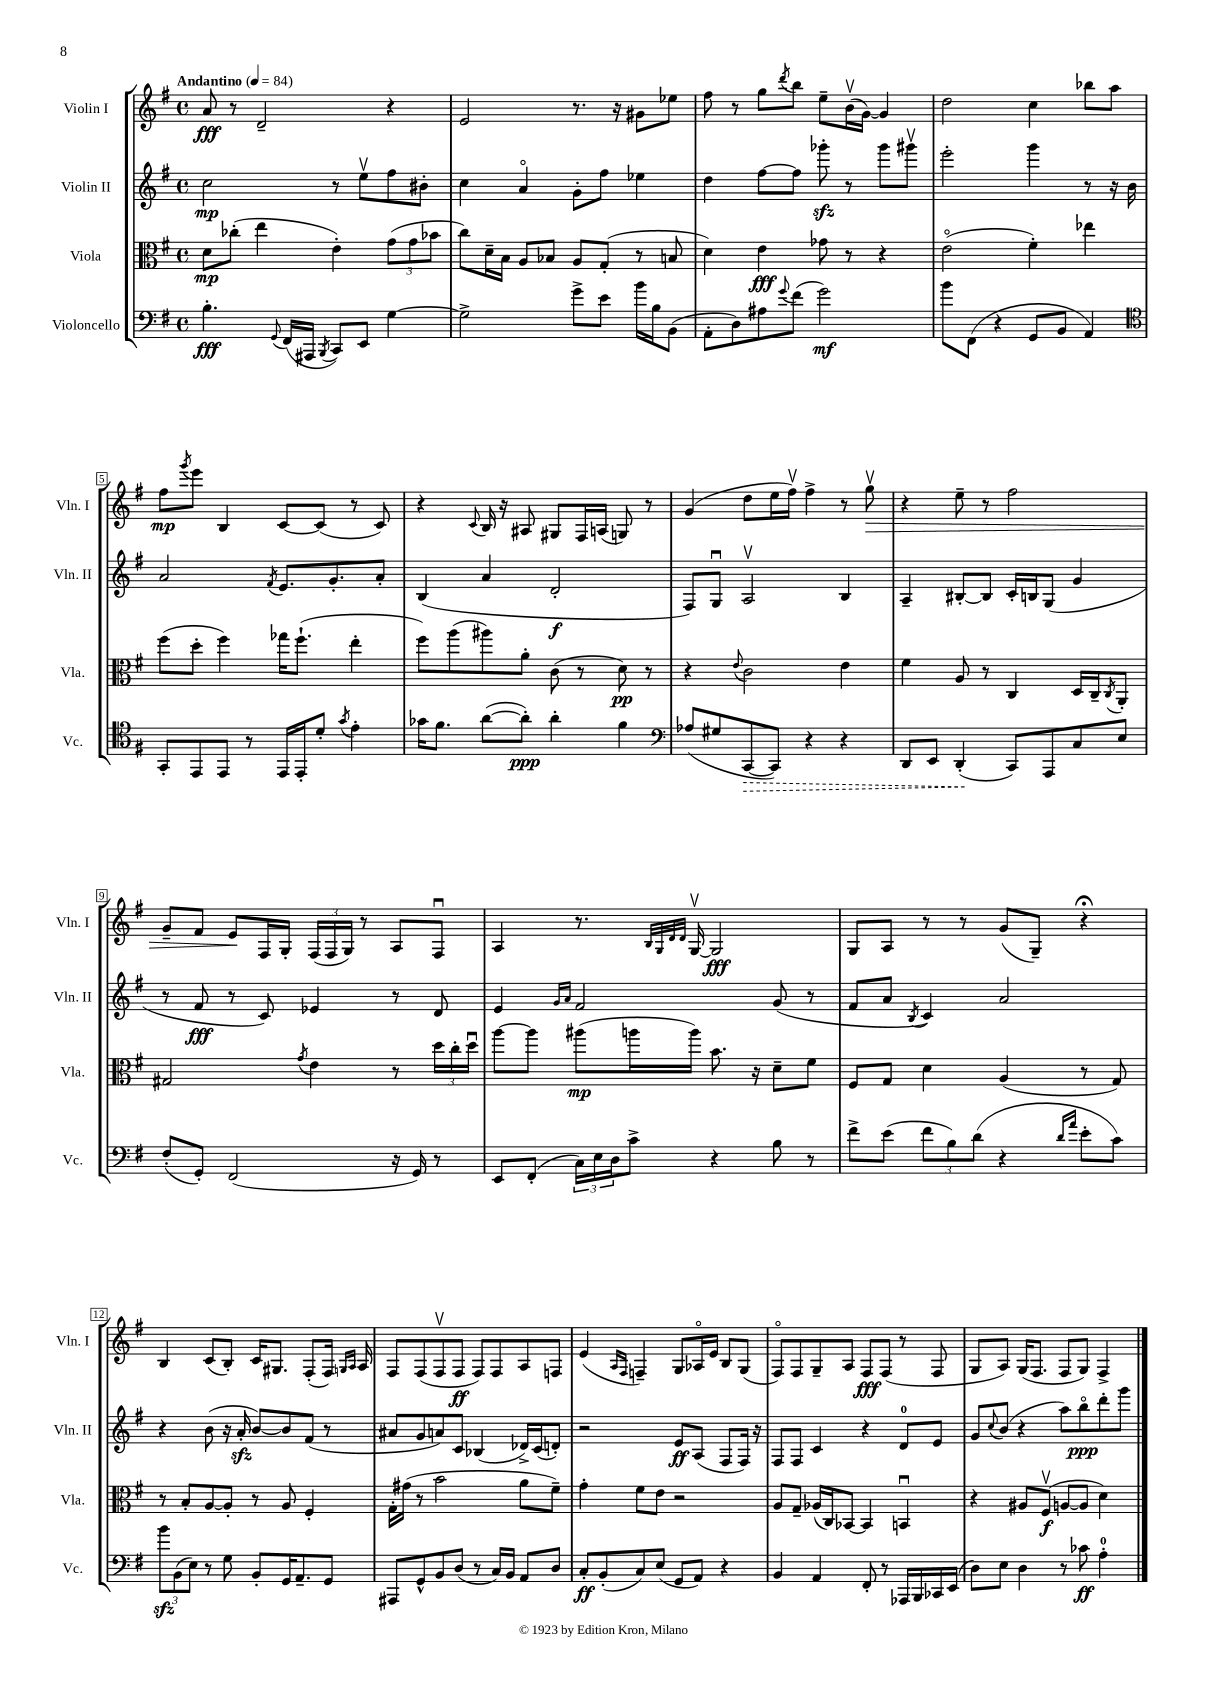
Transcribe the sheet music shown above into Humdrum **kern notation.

**kern	**kern	**kern	**kern
*staff4	*staff3	*staff2	*staff1
*clefF4	*clefC3	*clefG2	*clefG2
*k[f#]	*k[f#]	*k[f#]	*k[f#]
*M4/4	*M4/4	*M4/4	*M4/4
*met(c)	*met(c)	*met(c)	*met(c)
*MM84	*MM84	*MM84	*MM84
4.B'	8d	2cc	8a
.	(8cc-'	.	8r
.	4ee	.	2d~
8qqGG	.	.	.
(16FF#	.	.	.
16AAA#	.	.	.
8qBBB	.	.	.
8CC)	4e')	8r	.
8EE	.	8eev	.
[4G	(12g	8ff#	4r
.	12g	.	.
.	.	8b#'	.
.	12b-	.	.
=	=	=	=
2G^]	8cc)	4cc	2e
.	16d~	.	.
.	16B	.	.
.	8A	4ao	.
.	8B-	.	.
8g^	8A	8g'	8.r
8e	(8G'	8ff#	.
.	.	.	16r
16b	8r	4ee-	8g#
16B	.	.	.
(8BB	8B	.	8ee-
=	=	=	=
8AA'	4d)	4dd	8ff#
8D)	.	.	8r
8A#	4e	[8ff#	8gg
8qqg	.	.	8qddd
(8f#	.	8ff#]	8bb
2g)	8g-	8ggg-'	8ee~
.	8r	8r	(16bv
.	.	.	[16g)
.	4r	8ggg-	4g]
.	.	8ggg#v	.
=	=	=	=
8b	(2eo	2eee'	2dd
(8FF#	.	.	.
4r	.	.	.
8GG	4f#')	4ggg	4cc
8BB	.	.	.
4AA)	4ee-	8r	8bb-
.	.	16r	8aa
.	.	16b	.
=	=	=	=
*clefC4	*	*	*
8GG'	(8ff#	2a	8ff#
.	.	.	8qggg
8EE	8dd'	.	8eee
8EE	4ff#)	.	4B
8r	.	.	.
.	.	8qf#	.
16EE	16gg-	8.e	[8c
16EE'	(8.ff#`	.	.
8d'	.	.	(8c]
.	.	8.g'	.
8qg	.	.	.
4e'	4ee'	.	8r
.	.	8a'	8c)
=	=	=	=
16g-	8ff#)	(4B	4r
8.f#	.	.	.
.	(8aa	.	.
.	.	.	8qqc
([8a	8aa#)	4a	16B
.	.	.	16r
8a'])	8a'	.	8A#
4a'	(8c	2d'	8G#
.	8r	.	16F#
.	.	.	(16A
4f#	8d)	.	8G)
.	8r	.	8r
=	=	=	=
*clefF4	*	*	*
(8A-	4r	8F#)	(4g
8G#	.	8Gu	.
.	8qqe	.	.
[8CC	2c	2Av	8dd
8CC])	.	.	16ee
.	.	.	16ff#v)
4r	.	.	4ff#^
4r	4e	4B	8r
.	.	.	8ggv
=	=	=	=
8DD	4f#	4A~	4r
8EE	.	.	.
(4DD'	8A	[8B#'	8ee~
.	8r	8B#]	8r
8CC)	4C	16c'	2ff#
.	.	16B	.
8AAA	.	(8G	.
8C	16D	4g	.
.	16C~	.	.
.	8qC	.	.
8E	8AA'	.	.
=	=	=	=
(8F#'	2G#	8r	8g~
8GG')	.	8f#	8f#
(2FF#	.	8r	8e
.	.	8c)	16F#
.	.	.	16G'
.	8qg	.	.
.	4e	4e-	(24F#
.	.	.	24F#
.	.	.	24G)
.	.	.	8r
16r	8r	8r	8A
16GG)	.	.	.
8r	24dd	8d	8F#u
.	24cc'	.	.
.	24ddu	.	.
=	=	=	=
8EE	[8aa	4e	4A
(8FF#'	8aa]	.	.
.	.	16qqg	.
.	.	16qqa	.
24C)	(8aa#	2f#	8.r
24E	.	.	.
24D	.	.	.
8c^	16aa	.	.
.	.	.	32qqB
.	.	.	32qqG
.	.	.	32qqd
.	.	.	32qqd
.	16aa)	.	[16Gv
4r	8.b	.	2G]
.	16r	.	.
8B	8d~	(8g	.
8r	8f#	8r	.
=	=	=	=
8f#^	8F#	8f#	8G
(8e	8G	8a	8A
.	.	8qB	.
12f#	4d	4c)	8r
12B)	.	.	.
.	.	.	8r
(12d	.	.	.
4r	(4A	2a	(8g
.	.	.	8G~)
16qqd	.	.	.
16qqa	.	.	.
8e'	8r	.	4r;
8c)	8G)	.	.
=	=	=	=
12b	8r	4r	4B
(12BB	.	.	.
.	8B'	.	.
12E)	.	.	.
8r	[8A	(8b	(8c
8G	8A']	16r	8B')
.	.	16a'	.
8BB'	8r	[8b)	16c
.	.	.	8.G#
16GG	8A	8b]	.
8.AA~	.	.	.
.	4F#'	(8f#	(8F#'
8GG	.	8r	16F#)
.	.	.	16qqG
.	.	.	16qqA
.	.	.	16A
=	=	=	=
8AAA#	16G'	8a#	8F#
.	(16g#	.	.
8GG^^	8r	8g	(8F#
8BB	2b	8a)	8F#v
(8D	.	8c	8F#
8r	.	(4B-	8F#)
16C)	.	.	8F#
16BB	.	.	.
8AA	8a	16d-^)	8A
.	.	(16c	.
8D	8f#~)	8d')	8F
=	=	=	=
8C'	4g'	2r	(4e
(8BB'	.	.	.
.	.	.	16qqA
.	.	.	16qqF#
8C)	8f#	.	4F~)
(8E	8e	.	.
8GG	2r	8e	8G
8AA)	.	(8A	16A-o
.	.	.	16e
4r	.	8F#	8B
.	.	16F#)	(8G
.	.	16r	.
=	=	=	=
4BB	8A	8F#	8F#o)
.	8G~	8F#	8F#
4AA	(16A-	4c	8G~
.	16C)	.	.
.	[8BB-	.	8A
8FF#'	4BB-]	4r	8F#
8r	.	.	(8F#
16AAA-	4BBu	8d	8r
16BBB	.	.	.
16CC-	.	8e	8F#
(16EE	.	.	.
=	=	=	=
8D)	4r	8g	8G
.	.	8qqcc	.
8E	.	(8b	8A)
4D	8A#	4r	(16G
.	.	.	8.F#
.	(8F#v	.	.
8r	[8A	8aa)	8F#
8c-	8A]	8bbo	8G)
4A'	4d)	8ddd'	4F#^
.	.	8ggg	.
==	==	==	==
*-	*-	*-	*-
